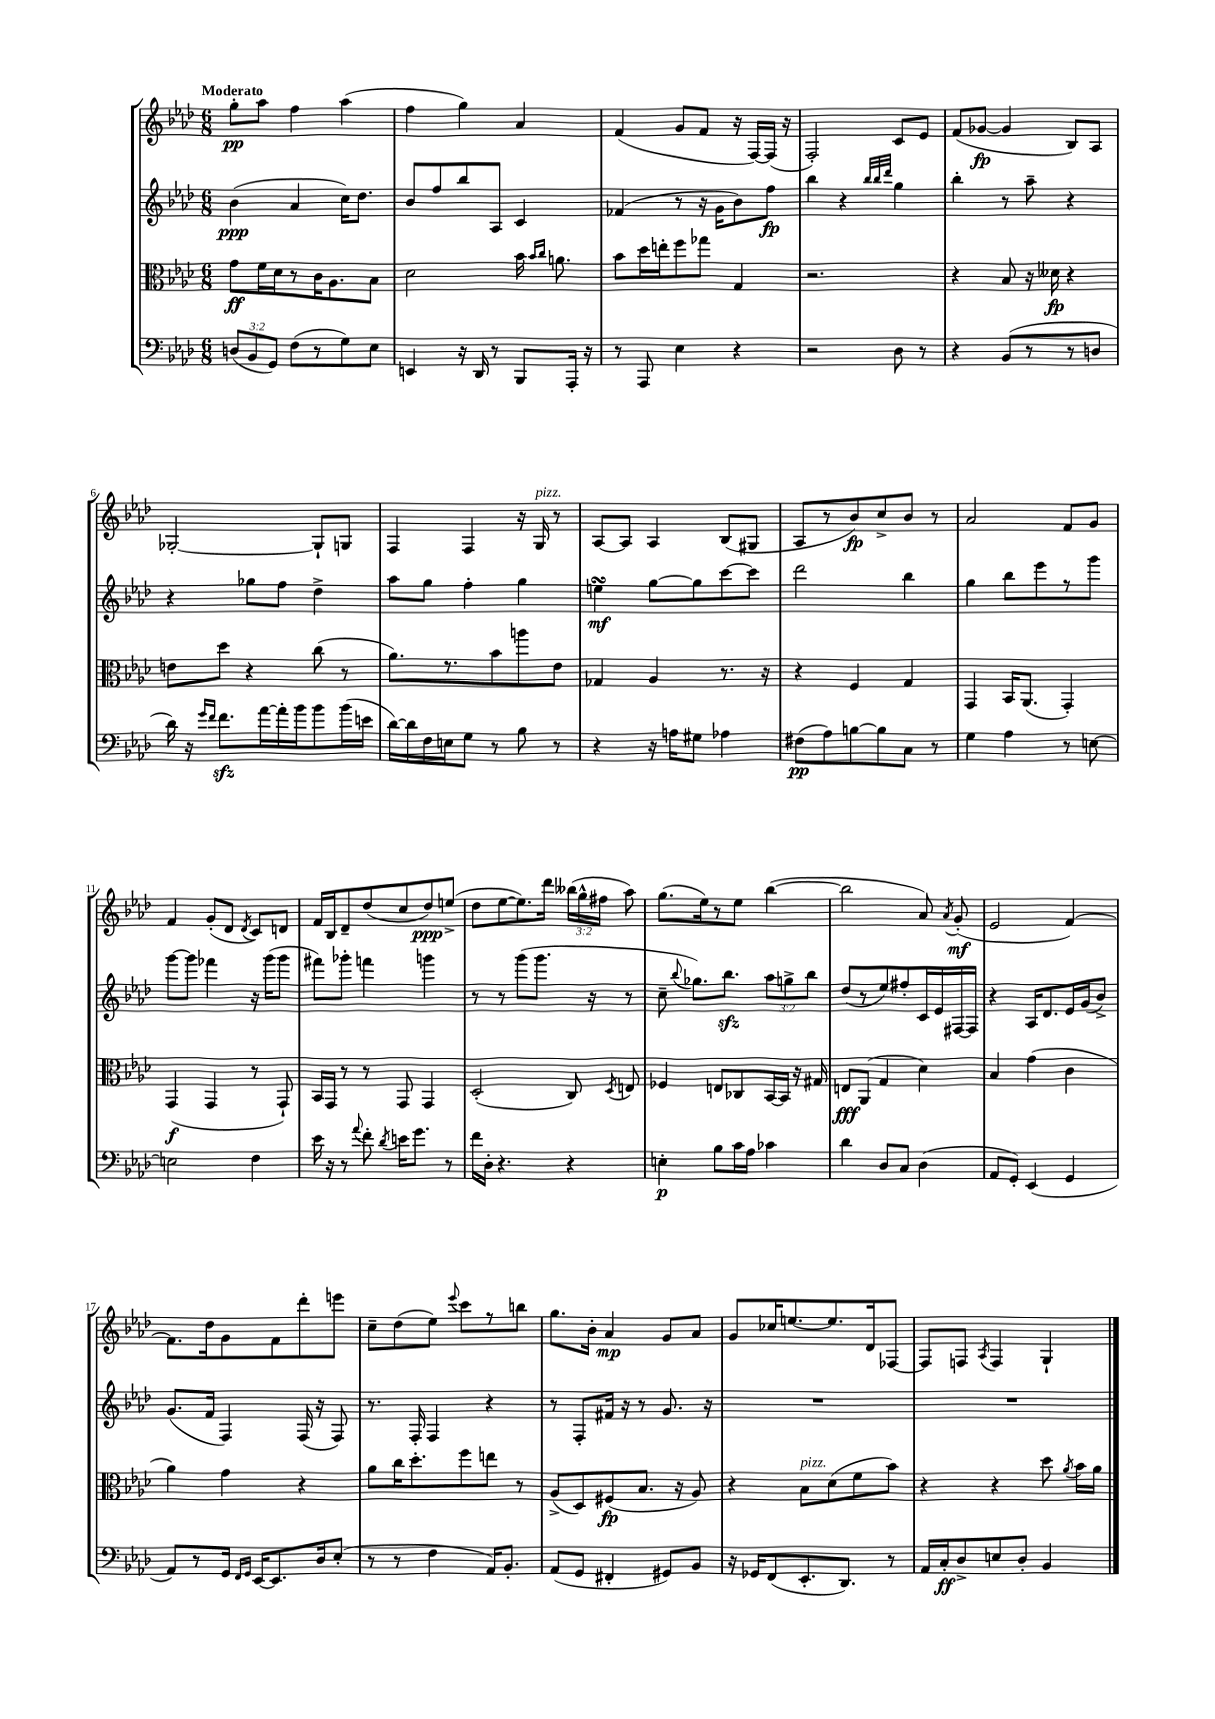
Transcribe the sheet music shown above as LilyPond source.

<<
\new StaffGroup <<
\new Staff = "s0" {
    \clef treble \key aes \major \numericTimeSignature \time 6/8 \override Staff.TupletNumber.text = #tuplet-number::calc-fraction-text \tempo "Moderato"
    \autoBeamOff g''8[-.\pp aes''8] f''4 aes''4( |
    f''4 g''4) aes'4 |
    f'4( g'8[ f'8] r16 f16[~) f16]( r16 |
    f2-.) c'8[ ees'8] |
    f'8[( ges'8]~\fp ges'4 bes8[) aes8] |
    ges2~-. ges8[-! g8] |
    f4 f4 r16 g16^\markup { \italic "pizz." } r8 |
    aes8[~ aes8] aes4 bes8[( gis8] |
    aes8[ r8 bes'8\fp) c''8-> bes'8] r8 |
    aes'2 f'8[ g'8] |
    f'4 g'8[-.( des'8] \acciaccatura { des'8 } c'8[) d'8] |
    f'16[ bes16 des'8-- des''8( c''8 des''8\ppp) e''8]->( |
    des''8[ ees''8~ ees''8.) des'''16] \tuplet 3/2 { beses''16[( g''16-^ fis''16] } aes''8) |
    g''8.[( ees''16) r8 ees''8] bes''4~( |
    bes''2 aes'8) \acciaccatura { aes'8 } g'8-.\mf( |
    ees'2 f'4~) |
    f'8.[ des''16 g'8 f'8 des'''8-. e'''8] |
    c''8[-- des''8( ees''8]) \appoggiatura { ees'''8 } c'''8[ r8 b''8] |
    g''8.[ bes'16]-. aes'4\mp g'8[ aes'8] |
    g'8[ ces''16 e''8.~ e''8. des'16 fes8]~ |
    fes8[ f8] \acciaccatura { aes8 } f4 g4-! \bar "|." |
}
\new Staff = "s1" {
    \clef treble \key aes \major \numericTimeSignature \time 6/8 \override Staff.TupletNumber.text = #tuplet-number::calc-fraction-text
    \autoBeamOff bes'4\ppp( aes'4 c''16[) des''8.] |
    bes'8[ f''8 bes''8 aes8] c'4 |
    fes'4( r8 r16 g'16[ bes'8) f''8]\fp |
    bes''4 r4 \grace { bes''32[ bes''32 des'''32] } g''4 |
    bes''4-. r8 aes''8-- r4 |
    r4 ges''8[ f''8] des''4-> |
    aes''8[ g''8] f''4-. g''4 |
    e''4\turn\mf g''8[~ g''8 c'''8~ c'''8] |
    des'''2 bes''4 |
    g''4 bes''8[ ees'''8 r8 g'''8] |
    g'''8[~ g'''8] fes'''4 r16 g'''16[( g'''8] |
    fis'''8[) ges'''8]-. f'''4 g'''4 |
    r8 r8 g'''8[( g'''8.] r16 r8 |
    c''8-- \appoggiatura { bes''8 } ges''8.[) bes''8.]\sfz \tuplet 3/2 { aes''8[ g''8-> bes''8] } |
    des''8[( r8 ees''8) fis''8-. c'16 ees'16 fis16~ fis16] |
    r4 aes16[ des'8. ees'16 g'16( bes'8]->) |
    g'8.[( f'16] f4) f16( r16 f8) |
    r8. f16-. f4 r4 |
    r8 f8[-. fis'16] r16 r8 g'8. r16 |
    R2. |
    R2. \bar "|." |
}
\new Staff = "s2" {
    \clef alto \key aes \major \numericTimeSignature \time 6/8
    \autoBeamOff g'8[\ff f'16 des'16 r8 c'16 aes8. bes8] |
    des'2 bes'16 \grace { bes'16[ c''16] } a'8. |
    bes'8[ des''16 e''16-. f''8 ges''8] g4 |
    r2. |
    r4 bes8 r16 deses'16\fp r4 |
    e'8[ des''8] r4 c''8( r8 |
    aes'8.[) r8. bes'8 a''8 ees'8] |
    ges4 aes4 r8. r16 |
    r4 f4 g4 |
    g,4 bes,16[ aes,8.]( g,4-.) |
    g,4\f( g,4 r8 g,8-!) |
    bes,16[ g,16] r8 r8 g,8 g,4 |
    des2-.( c8) \acciaccatura { des8 } e8 |
    fes4 e8[ ces8 bes,16~ bes,16] r16 gis16 |
    e8[\fff aes,8]( g4 des'4) |
    bes4 g'4( c'4 |
    aes'4) g'4 r4 |
    aes'8[ c''16 des''8.-. f''8 e''8] r8 |
    aes8[->( des8) fis8\fp( bes8.] r16 aes8) |
    r4 bes8[^\markup { \italic "pizz." } des'8( f'8 bes'8]) |
    r4 r4 des''8 \acciaccatura { aes'8 } bes'16[ aes'16] \bar "|." |
}
\new Staff = "s3" {
    \clef bass \key aes \major \numericTimeSignature \time 6/8 \override Staff.TupletNumber.text = #tuplet-number::calc-fraction-text
    \autoBeamOff \tuplet 3/2 { d8[( bes,8 g,8]) } f8[( r8 g8) ees8] |
    e,4 r16 des,16 r8 bes,,8[ aes,,16]-. r16 |
    r8 aes,,8 ees4 r4 |
    r2 des8 r8 |
    r4 bes,8[( r8 r8 d8] |
    des'16) r16 \grace { g'16[ f'16] } f'8.[\sfz aes'16~ aes'16-. bes'16 bes'8 bes'16( e'16] |
    des'16[~) des'16 f16 e16 g8] r8 bes8 r8 |
    r4 r16 a16[ gis8] aes4 |
    fis8[\pp( aes8) b8~ b8 c8] r8 |
    g4 aes4 r8 e8~ |
    e2 f4 |
    ees'16 r16 r8 \appoggiatura { aes'8 } f'8-. \acciaccatura { des'8 } e'16[ g'8.] r8 |
    f'16[ des16]-. r4. r4 |
    e4-.\p bes8[ c'16 aes16] ces'4 |
    des'4 des8[ c8] des4( |
    aes,8[ g,8]-.) ees,4( g,4 |
    aes,8[) r8 g,16] \grace { f,16[ g,16] } ees,16[~ ees,8. des16 ees8]-.( |
    r8 r8 f4 aes,16[) bes,8.]-. |
    aes,8[( g,8] fis,4-. gis,8[) bes,8] |
    r16 ges,16[ f,8( ees,8.-. des,8.]) r8 |
    aes,16[ c16-.\ff des8-> e8 des8]-. bes,4 \bar "|." |
}
>>
>>
